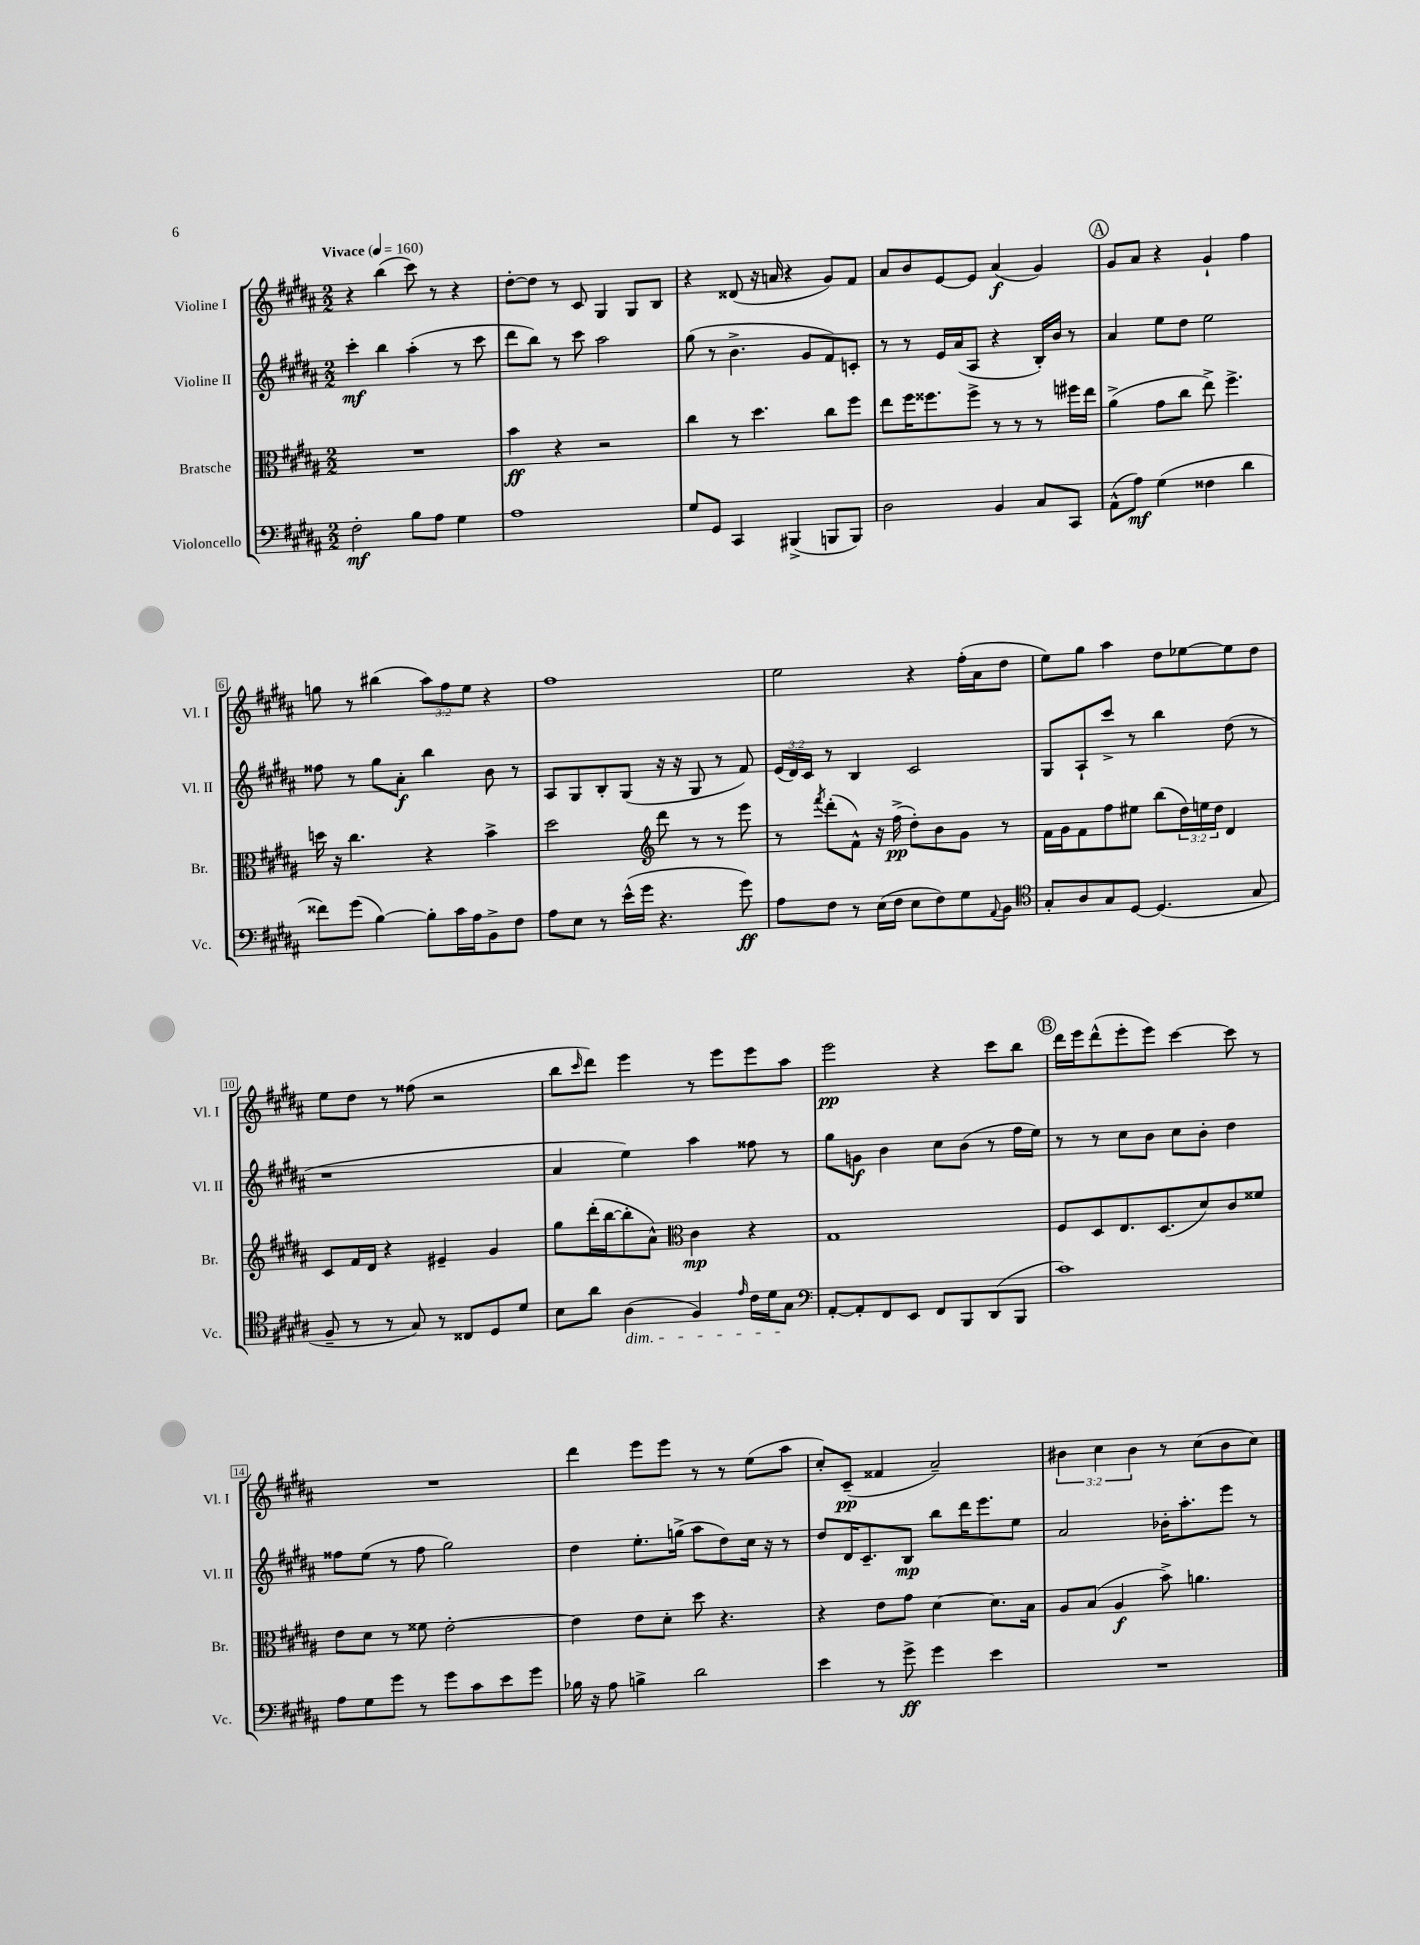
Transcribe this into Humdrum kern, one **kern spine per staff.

**kern	**kern	**kern	**kern
*staff4	*staff3	*staff2	*staff1
*clefF4	*clefC3	*clefG2	*clefG2
*k[f#c#g#d#a#]	*k[f#c#g#d#a#]	*k[f#c#g#d#a#]	*k[f#c#g#d#a#]
*M2/2	*M2/2	*M2/2	*M2/2
*MM160	*MM160	*MM160	*MM160
2F#'	1r	4ccc#'	4r
.	.	4bb	(4bb
8B	.	(4aa#'	8ccc#)
8A#	.	.	8r
4G#	.	8r	4r
.	.	8ccc#	.
=	=	=	=
1A#	4b	8ddd#	[8dd#'
.	.	8bb)	8dd#]
.	4r	8r	8r
.	.	8ccc#	8c#
.	2r	2aa#	4G#
.	.	.	8G#
.	.	.	8B
=	=	=	=
8G#	4cc#	(8gg#	4r
8GG#	.	8r	.
4CC#	8r	4.b^	(8d##
.	4.dd#	.	16r
.	.	.	16a
(4BBB#^	.	.	4r
.	.	8g#	.
8BBB	8cc#	8f#)	8g#)
8BBB)	8ff#	8c'	8f#
=	=	=	=
2D#	8ee	8r	8a#
.	16ff#	8r	8b
.	8.ff##	.	.
.	.	16e	[8e
.	.	(16a#	.
.	8ff##^	8A#	8e]
4BB	8r	4r	(4a#
.	8r	.	.
8C#	8r	16B')	4g#)
.	.	16b	.
8CC#	16ff#	8r	.
.	16ee	.	.
=	=	=	=
(8AA#^^	(4a#^	4a#	8g#
8A#)	.	.	8a#
(4G#	8g#	8ee	4r
.	8cc#	8dd#	.
4F##	8ee^)	2ee	4g#`
.	4.ff#^	.	.
4d#	.	.	4ff#
=	=	=	=
8f##)	16dd	8ff##	8gg
.	16r	.	.
(8g#	4.cc#	8r	8r
[4B)	.	8gg#	(4bb#
.	.	8a#'	.
8B']	4r	4bb	12aa#)
.	.	.	12ff#
16c#	.	.	.
.	.	.	12ee
16A#	.	.	.
8BB^	4b^	8b	4r
8F#	.	8r	.
=	=	=	=
8A#	2dd#	8A#	1ff#
8E	.	8G#	.
8r	.	8B'	.
(16e^^	.	(8G#	.
16g#	.	.	.
*	*clefG2	*	*
4.r	8ddd#	16r	.
.	.	16r	.
.	8r	8G#	.
.	8r	8r	.
8g#)	8eee	8f#)	.
=	=	=	=
8A#	8r	(24e	2ee
.	.	24d#)	.
.	.	24c#	.
.	8qfff#	.	.
8F#	(8ddd#'	8r	.
8r	8f#^^)	4B	.
(16E	16r	.	.
16F#	(16ff#^	.	.
8E	8dd#')	2c#	4r
8F#)	8b	.	.
8G#	8g#	.	(16ff#'
.	.	.	16a#
8qqAA#	.	.	.
8BB	8r	.	8dd#
=	=	=	=
*clefC4	*	*	*
8G#'	16f#	8G#	8ee)
.	16g#	.	.
8A#	8f#	8A#`	8gg#
8G#	8ff#	8ccc#^	4aa#
[8D#	8ee#	8r	.
(4.D#]	(8bb	4bb	8dd#
.	24dd#)	.	[8ee-
.	24ee	.	.
.	24dd#	.	.
.	4d#	(8dd#	8ee-]
8G#	.	8r	8dd#
=	=	=	=
8F#~	8c#	1r	8ee
8r	16f#	.	8dd#
.	16d#	.	.
8r	4r	.	8r
8G#)	.	.	(8ff##
8r	4e#~	.	2r
8C##	.	.	.
8D#	4g#	.	.
8d#	.	.	.
=	=	=	=
8B	8gg#	4a#	8bb
.	.	.	16qqccc#
8a#	(16ddd#'	.	8ddd#)
.	[16bb	.	.
(4A#	8bb']	4ee)	4eee
.	8a#^^)	.	.
*	*clefC3	*	*
4F#)	4c#	4aa#	8r
.	.	.	8eee
16qqe	.	.	.
16c#	4r	8ff##	8eee
16d#	.	.	.
8G#	.	8r	8aa#
=	=	=	=
*clefF4	*	*	*
[8AA#'	1G#	8gg#	2eee
8AA#']	.	8g	.
8FF#	.	4b	.
8EE	.	.	.
8FF#	.	8cc#	4r
8BBB	.	(8b	.
(8DD#	.	8r	8ccc#
8BBB	.	16ff#	8bb
.	.	16ee)	.
=	=	=	=
1c#)	8F#	8r	16ddd#
.	.	.	16eee
.	8D#	8r	(8ddd#^^
.	8.E	8cc#	8eee'
.	.	8b	8eee)
.	(8.D#	.	.
.	.	8cc#	[4ccc#
.	8d#)	8b'	.
.	8c#	4dd#	8ccc#]
.	8f##	.	8r
=	=	=	=
8A#	8e	8ff##	1r
8G#	8d#	(8ee	.
8g#	8r	8r	.
8r	8f##	8ff##	.
8g#	[2e'	2gg#)	.
8c#	.	.	.
8e	.	.	.
8g#	.	.	.
=	=	=	=
16B-	4e]	4dd#	4ddd#
16r	.	.	.
8A#	.	.	.
4B^	8e	8.ee'	8eee
.	8d#'	.	8eee
.	.	(16gg^	.
2d#	8dd#	8aa#	8r
.	4.r	8dd#)	8r
.	.	16cc#	(8ee
.	.	16r	.
.	.	8r	8aa#
=	=	=	=
4e	4r	8dd#	8cc#')
.	.	16d#	(8c#~
.	.	8.c#~	.
8r	8e	.	4f##
8g#^	8g#	8B	.
4g#	[4d#	8bb	2a#~)
.	.	16ddd#	.
.	.	8.eee	.
4e	8.d#]	.	.
.	.	8ee	.
.	16B	.	.
=	=	=	=
1r	8A#	2a#	6b#
.	(8B	.	.
.	.	.	6cc#
.	4A#	.	.
.	.	.	6b#
.	8b^)	16b-'	8r
.	.	8.aa#'	.
.	4.a	.	(8cc#
.	.	8eee	8b#
.	.	8r	8cc#)
==	==	==	==
*-	*-	*-	*-
